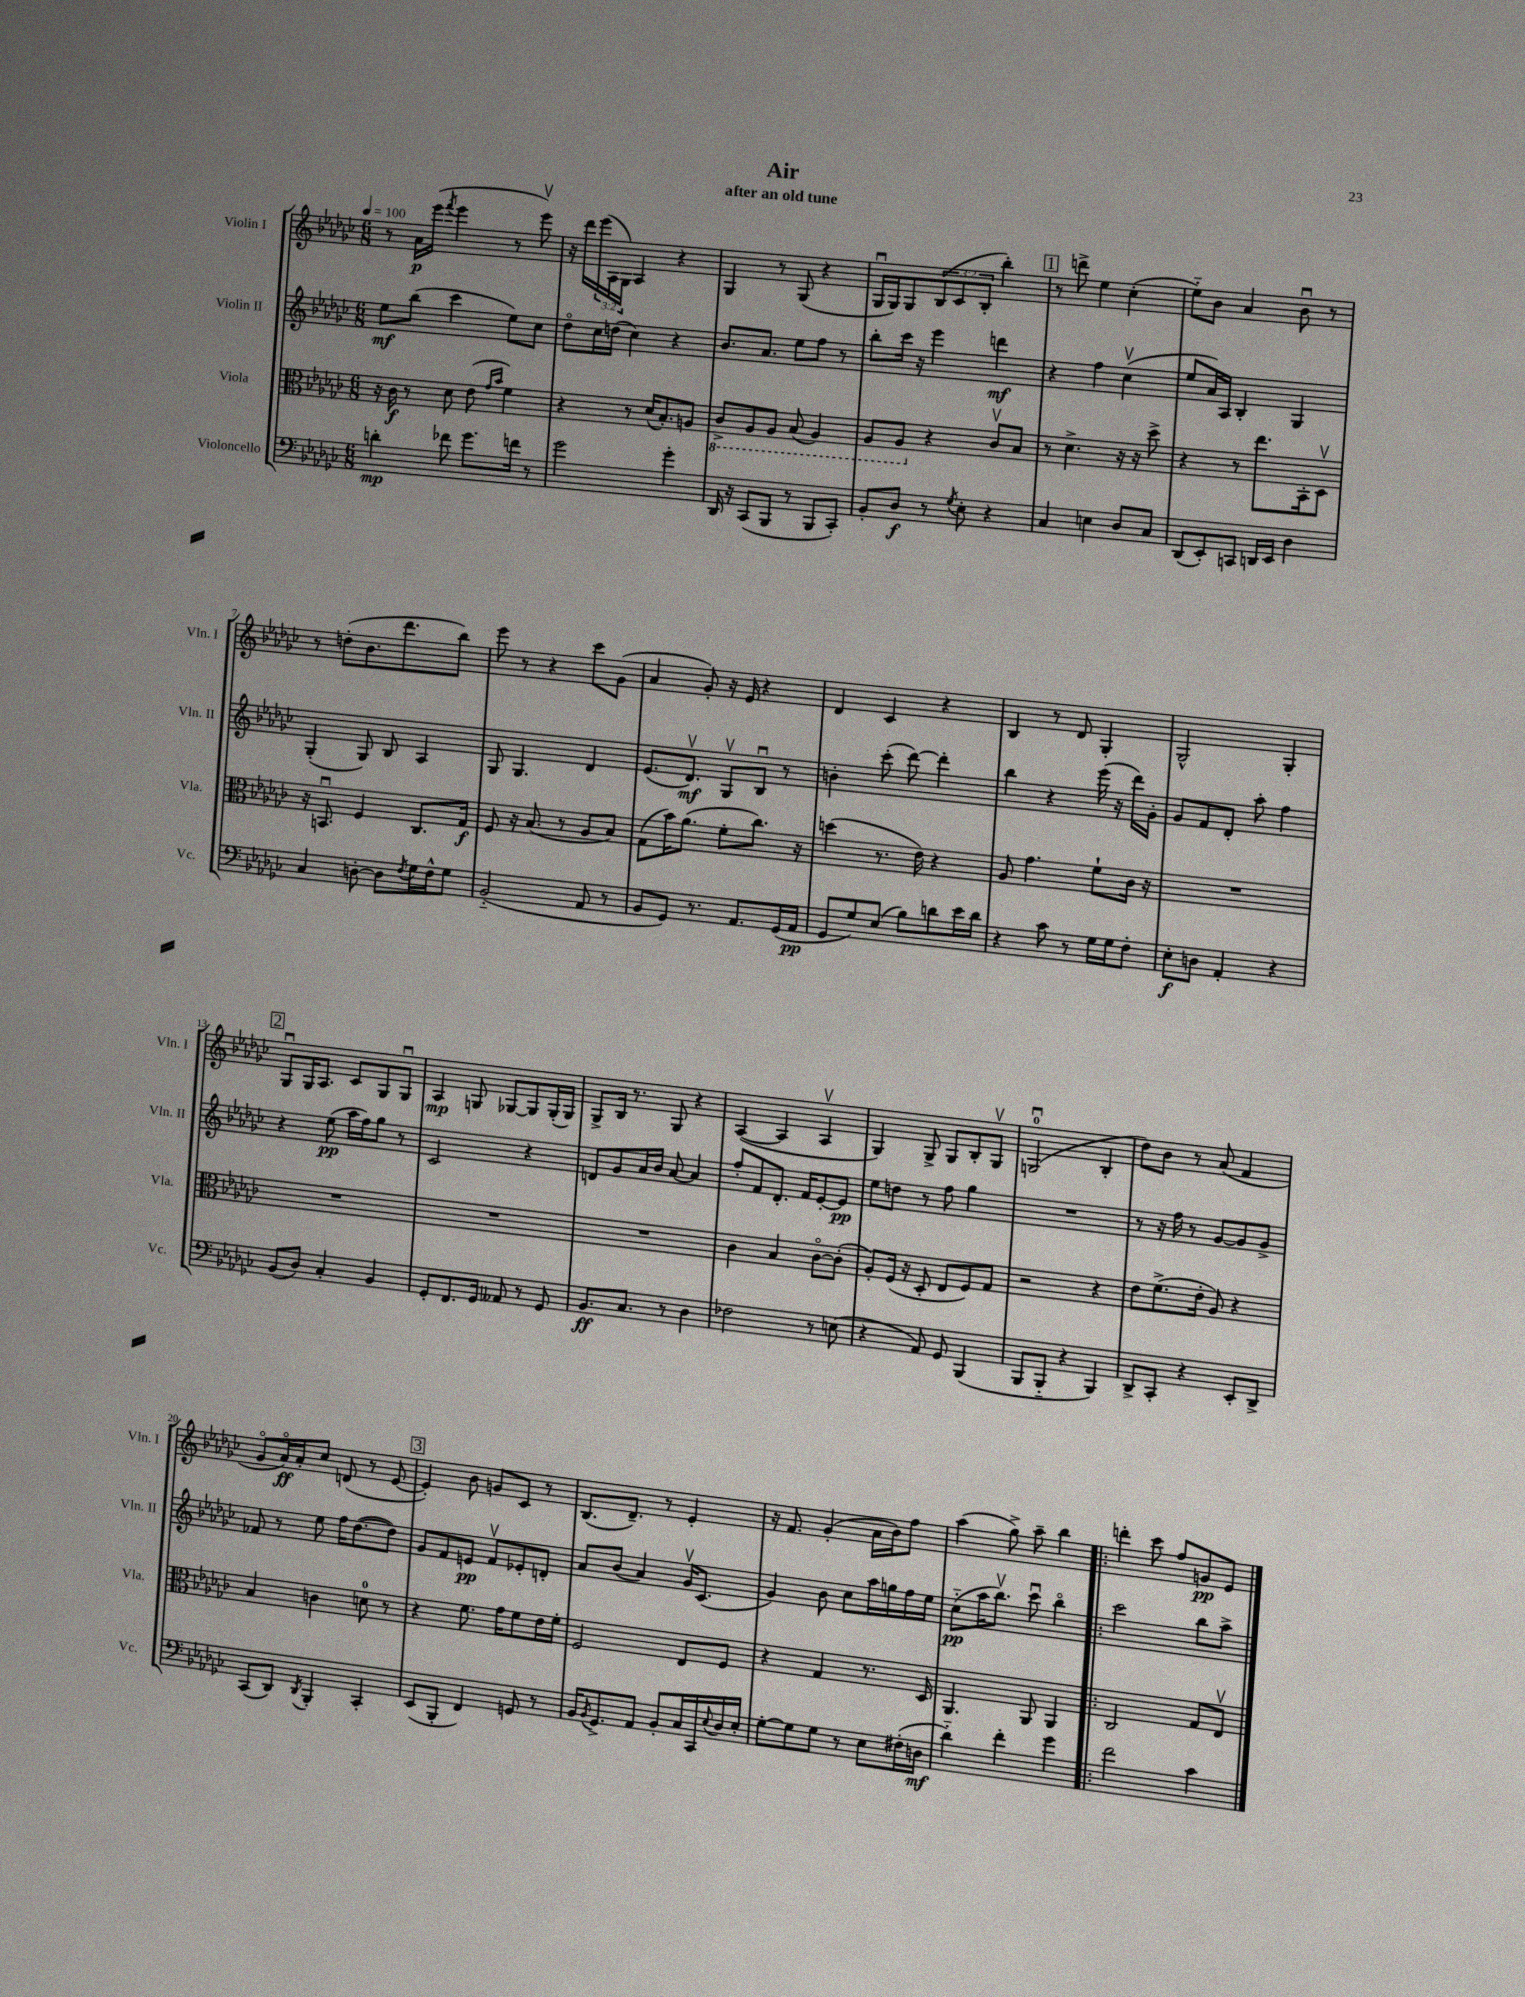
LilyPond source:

\header { title = "Air" subtitle = "after an old tune" }
<<
\new StaffGroup <<
\new Staff = "s0" \with { instrumentName = "Violin I" shortInstrumentName = "Vln. I" } {
    \clef treble \key ges \major \numericTimeSignature \time 6/8 \override Staff.TupletNumber.text = #tuplet-number::calc-fraction-text \tempo 4 = 100
    r8 aes'16\p ees'''16( \acciaccatura { f'''8 } ees'''4 r8 ees'''8\upbow) |
    r16 des'''16 \tuplet 3/2 { ees'''16( aes16 ges16) } aes4 r4 |
    ges4 r8 ges8( r4 |
    ges16\downbow ges16) ges8 \tuplet 3/2 { bes8( ces'8 bes8-. } bes''4-.) |
    \mark \markup { \box "1" } r8 d'''8-> ees''4 ces''4-.( |
    ees''8-_) bes'8 aes'4 bes'8\downbow r8 |
    r8 d''8-.( bes'8. des'''8. bes''8) |
    ees'''8 r8 r4 ces'''8 ges'8( |
    aes'4 ges'8-.) r16 ees'16 r4 |
    des'4 ces'4 r4 |
    bes4 r8 des'8 ges4-. |
    ges2-^ ges4-. |
    \mark \markup { \box "2" } ges8\downbow ges16 aes8. ces'8 ges8 ges8\downbow |
    aes4\mp g8 ges8~ ges8 ges16-.( ges16) |
    ges8-> bes16 r8. ges8 r4 |
    aes4~( aes4 aes4\upbow |
    ges4) ges8-> ges8 bes8-. ges8\upbow |
    g2-0\downbow( bes4-. |
    des''8) bes'8 r8 aes'8( f'4 |
    ges'8\flageolet aes'16\flageolet\ff) aes'16-. ces''8 d'8( r8 ees'8~ |
    \mark \markup { \box "3" } ees'4-.) bes'8 g'8 ces'8 r8 |
    bes8.( des'8.--) r8 ees'4-. |
    r16 f'8. ges'4-.( aes'16 bes'16) f''8 |
    aes''4( ges''8->) aes''8-- bes''4 |
    \bar ".|:" d'''4-. ces'''8 f''8 g'8\pp ees'8 \bar "|." |
}
\new Staff = "s1" \with { instrumentName = "Violin II" shortInstrumentName = "Vln. II" } {
    \clef treble \key ges \major \numericTimeSignature \time 6/8
    ees''8\mf bes''8( ces'''4 ees''8) ces''8 |
    des''8\flageolet ces''16 d''16( ces''4) r4 |
    bes'8. aes'8. ees''8 f''8 r8 |
    bes''8-. ces'''16 r16 ees'''4 d'''4\mf |
    \mark \markup { \box "1" } r4 f''4 ces''4\upbow( |
    ees''8 aes'16) aes16 bes4-. ges4 |
    ges4-.( ges8) bes8 aes4 |
    ges8 ges4. des'4 |
    ees'8.( des'8.\upbow\mf) ges8\upbow bes8\downbow r8 |
    b'4-. ces'''8-.( des'''8~) des'''4-. |
    bes''4 r4 ees'''16( r16 des'''16) ges'16-. |
    ges'8 f'8 des'8-. aes''8-. f''4 |
    \mark \markup { \box "2" } r4 ees''8\pp( aes''16 f''16) ges''8 r8 |
    ces'2 r4 |
    d'8 ges'8 aes'16 bes'16 aes'8~ aes'4 |
    f''8-. f'8 des'8.-. f'16 ees'8~-. ees'8\pp |
    ees''8 d''8 r8 f''8 ges''4 |
    R2. |
    r8 r16 f''16 r8 ges'8~ ges'8 ges'8-> |
    fes'8 r8 ees''8 f''16 des''8.~( des''8) |
    \mark \markup { \box "3" } ges'8 f'8 e'8\pp f'8\upbow ees'8-. d'8-. |
    aes'8 bes'8( aes'4) ges'16\upbow ces'8.( |
    ges'4) bes'8 ces''8 aes''16 g''16 f''16 ees''16 |
    ces''8-_\pp( aes''16 bes''8.\upbow) ces'''8\downbow bes''4\flageolet |
    \bar ".|:" ces'''2 bes''8 aes''8-> \bar "|." |
}
\new Staff = "s2" \with { instrumentName = "Viola" shortInstrumentName = "Vla." } {
    \clef alto \key ges \major \numericTimeSignature \time 6/8
    r16 ces'16\f r8 des'8 ees'8( \grace { ges'16 bes'16 } f'4) |
    r4 r8 des'16( bes8.-.) a8 |
    \ottava #-1 ces8-> aes,8 aes,8 bes,8( aes,4) |
    aes,8 aes,8 \ottava #0 r4 ces'8\upbow bes8 |
    \mark \markup { \box "1" } r8 des'4.-> r16 r16 des''8-> |
    r4 r8 ees''8. bes,16-. des8\upbow |
    r16 b,8.\downbow f4 ces8. ges16\f |
    f8 r16 bes8.( r8 aes8 bes8) |
    ges8( bes'16) aes'8.( f'8-. ces''8.) r16 |
    d''4( r8. ees'16) r4 |
    aes8 ges'4. f'8-! ces'16 r16 |
    R2. |
    \mark \markup { \box "2" } R2. |
    R2. |
    R2. |
    ces'4 bes4 ces'8~\flageolet ces'8-.( |
    aes8-.) f16( r16 des8-. ees8 f8) ges8 |
    r2 r4 |
    ees'8 f'8.->( ees'16-. aes8) r4 |
    bes4 c'4 d'8-0 r8 |
    \mark \markup { \box "3" } r4 f'8. ges'16 f'8 ees'16 f'16-. |
    f2 ees8 f8 |
    r4 ges4 r8. des16 |
    aes,4. aes,8 aes,4 |
    \bar ".|:" ces2 ges8 ees8\upbow \bar "|." |
}
\new Staff = "s3" \with { instrumentName = "Violoncello" shortInstrumentName = "Vc." } {
    \clef bass \key ges \major \numericTimeSignature \time 6/8
    d'4-.\mp fes'8 ges'8. f'16 r8 |
    ges'2 ges'4-. |
    des,16 r16 ces,8( bes,,8 r8 bes,,8 ces,8-.) |
    bes,8-. des8\f r8 \acciaccatura { ges8 } ees8-. r4 |
    \mark \markup { \box "1" } ces4 e4 des8 ces8 |
    des,8( ees,8-.) c,8 d,16 ees,16 des4 |
    ces4 d8~-. d8 \acciaccatura { f8 } ges16 f16-^ ges8 |
    bes,2-_( aes,8 r8 |
    bes,8 ges,8) r8. aes,8. ges,16( aes,16\pp |
    ges,8 ges8) ees8( bes8) d'8 ees'16 d'16 |
    r4 ces'8 r8 ges16 ges16 f8-. |
    ees8-.\f d8 aes,4-. r4 |
    \mark \markup { \box "2" } bes,8( des8) ces4-. bes,4 |
    ges,8-. f,8. ges,16 aeses,8 r8 ges,8 |
    bes,8.\ff ces8. r8 des4 |
    fes2 r8 e8( |
    r4 aes,8) ges,8 bes,,4( |
    bes,,8 bes,,8-_ r4 bes,,4) |
    des,8-> ces,8-. r4 ees,8-. des,8-> |
    ces,8( des,8) \acciaccatura { des,8 } bes,,4-. ces,4-. |
    \mark \markup { \box "3" } ees,8( bes,,8-. f,4) g,8 r8 |
    bes,16 \acciaccatura { bes,8 } ges,8.-> aes,8 bes,8-. ces16 ces,16 \appoggiatura { ees8 } des16 ees16-. |
    ges8~-. ges8 ges8 r8 ees8 fis16-.( d16\mf |
    des'4-_) f'4-. ges'4 |
    \bar ".|:" f'2 ces'4 \bar "|." |
}
>>
>>
